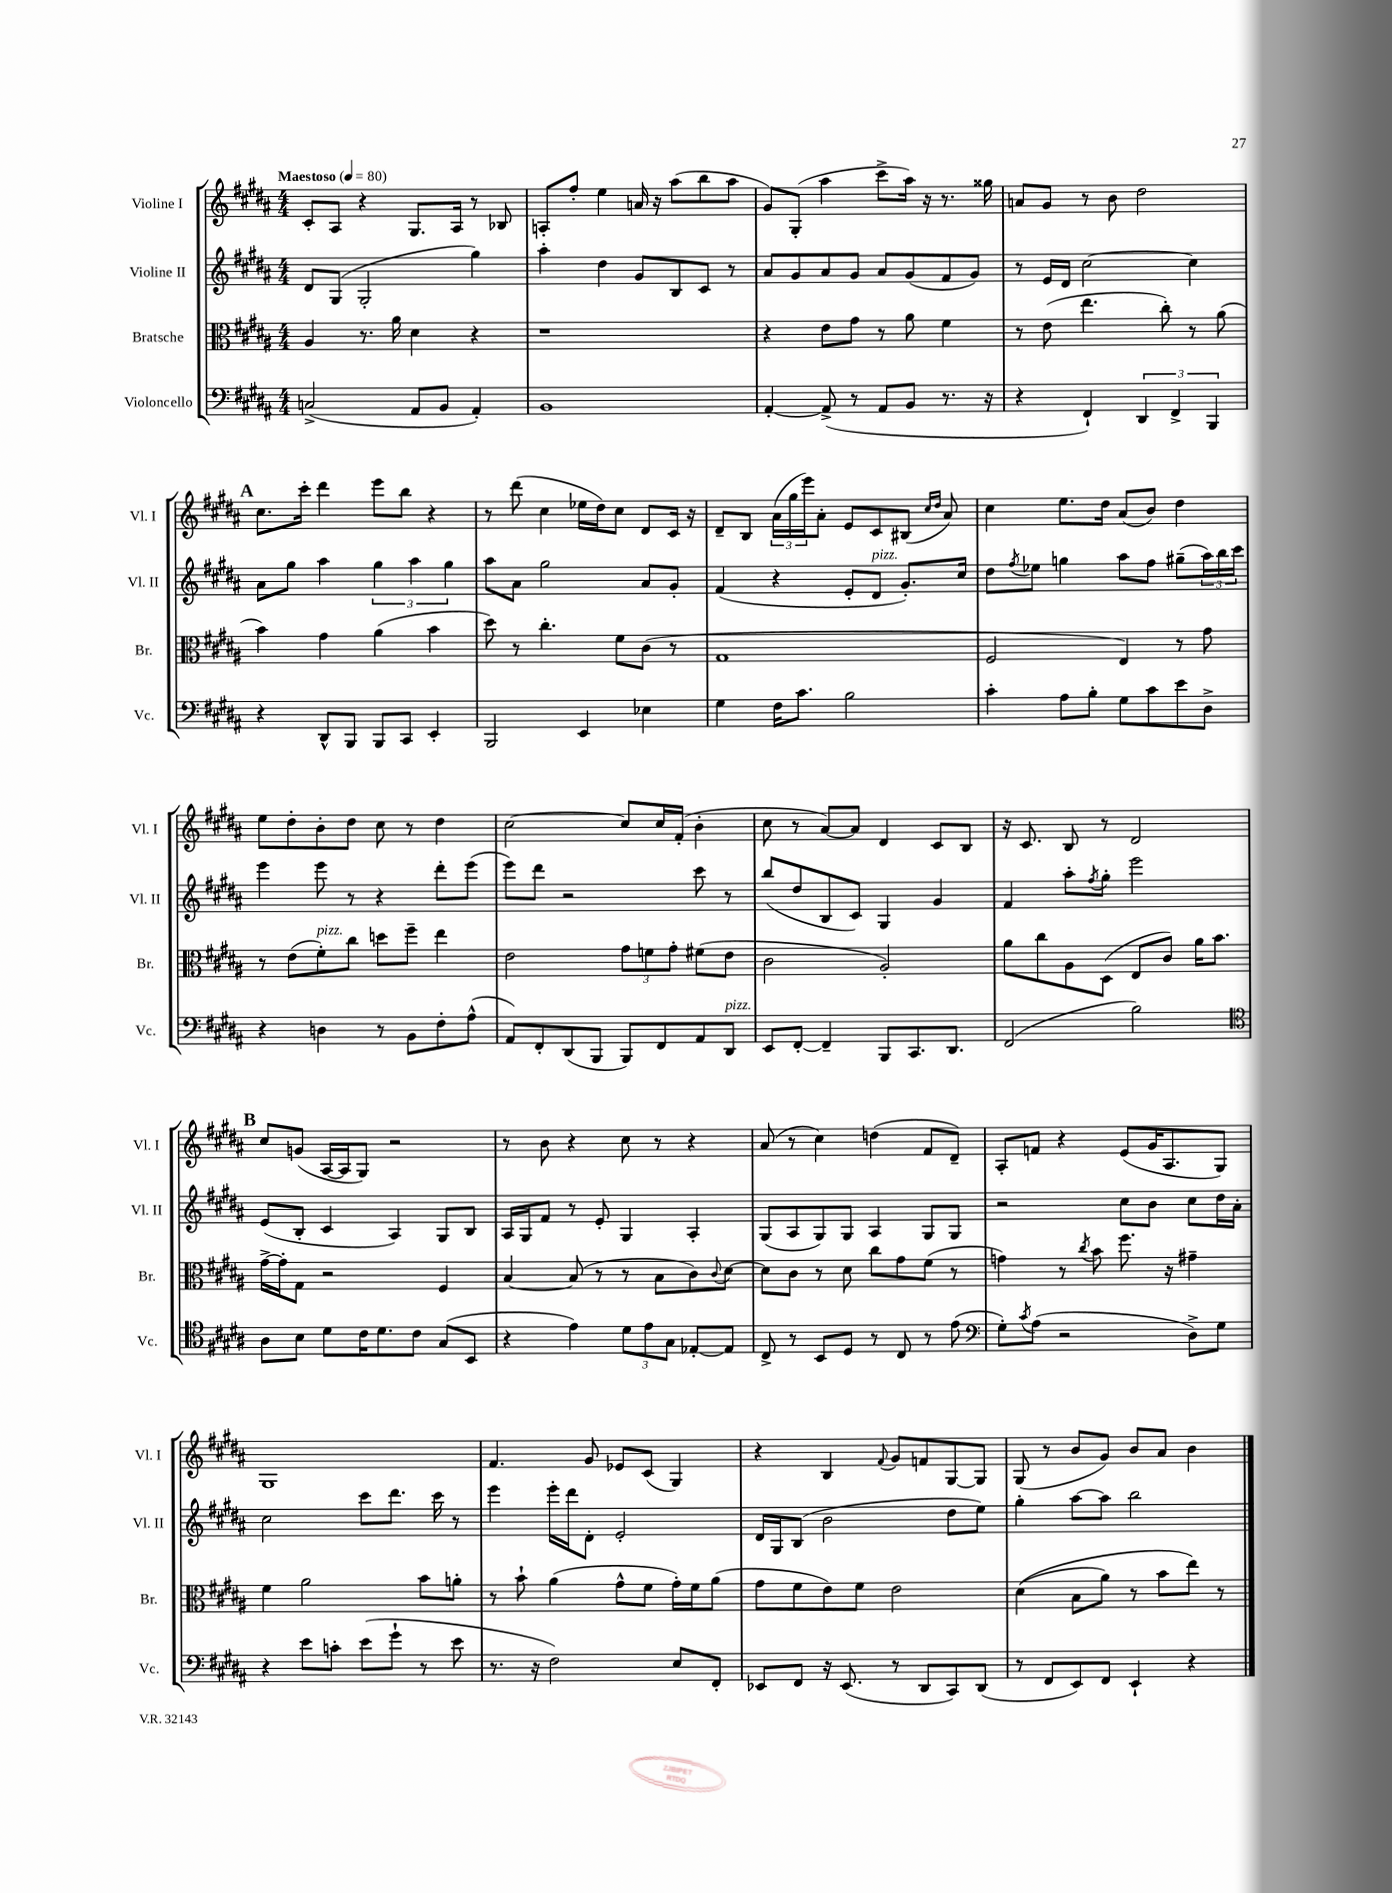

**kern	**kern	**kern	**kern
*staff4	*staff3	*staff2	*staff1
*clefF4	*clefC3	*clefG2	*clefG2
*k[f#c#g#d#a#]	*k[f#c#g#d#a#]	*k[f#c#g#d#a#]	*k[f#c#g#d#a#]
*M4/4	*M4/4	*M4/4	*M4/4
*MM80	*MM80	*MM80	*MM80
(2C^	4A#	8d#	8c#'
.	.	(8G#	8A#
.	8.r	2G#'	4r
.	16a#	.	.
8AA#	4d#	.	8.G#
8BB	.	.	.
.	.	.	16A#
4AA#')	4r	4gg#)	8r
.	.	.	8B-
=	=	=	=
1BB	1r	4aa#'	8A'
.	.	.	8ff#'
.	.	4dd#	4ee
.	.	8g#	16a
.	.	.	16r
.	.	8B	(8aa#
.	.	8c#	8bb
.	.	8r	8aa#
=	=	=	=
[4AA#'	4r	8a#	8g#)
.	.	8g#	(8G#'
(8AA#^]	8e	8a#	4aa#
8r	8g#	8g#	.
8AA#	8r	8a#	8ccc#^
8BB	8a#	(8g#	16aa#)
.	.	.	16r
8.r	4f#	8f#	8.r
.	.	8g#)	.
16r	.	.	16gg##
=	=	=	=
4r	8r	8r	8a
.	(8e	16e	8g#
.	.	16d#	.
4FF#`)	4.ee	[2cc#	8r
.	.	.	8b
6DD#	.	.	2dd#
.	8cc#')	.	.
6FF#^	.	.	.
.	8r	4cc#]	.
6BBB	.	.	.
.	(8a#	.	.
=	=	=	=
4r	4b)	8a#	8.cc#
.	.	8gg#	.
.	.	.	16ccc#'
8DD#^^	4g#	4aa#	4ddd#
8BBB	.	.	.
8BBB	(4a#	6gg#	8eee
8CC#	.	.	8bb
.	.	6aa#	.
4EE'	4b	.	4r
.	.	6gg#	.
=	=	=	=
2BBB	8dd#)	8aa#	8r
.	8r	8a#	(8ddd#
.	4.cc#'	2gg#	4cc#
4EE	.	.	16ee-
.	.	.	16dd#)
.	8f#	.	8cc#
4E-	(8c#	8a#	8d#
.	8r	8g#'	16c#
.	.	.	16r
=	=	=	=
4G#	1G#	(4f#	8d#~
.	.	.	8B
16F#	.	4r	(24a#
.	.	.	24gg#
8.c#	.	.	.
.	.	.	24eee)
.	.	.	8a#'
2B	.	8e'	8e
.	.	8d#	8c#
.	.	8.g#')	(8B#
.	.	.	16qqcc#
.	.	.	16qqdd#
.	.	.	8a#)
.	.	16cc#	.
=	=	=	=
4c#'	2F#	8dd#	4cc#
.	.	8qff#	.
.	.	8ee-	.
8A#	.	4gg	8.ee
8B'	.	.	.
.	.	.	16dd#
8G#	4E)	8aa#	(8a#
8c#	.	8ff#	8b)
8e	8r	(8gg#~	4dd#
8D#^	8g#	24aa#)	.
.	.	24bb	.
.	.	24ccc#	.
=	=	=	=
4r	8r	4eee	8ee
.	(8e	.	8dd#'
4D	8f#')	8eee	8b'
.	8cc#	8r	8dd#
8r	8dd	4r	8cc#
8BB	8ff#~	.	8r
8F#'	4ee	8ddd#'	4dd#
(8A#^^	.	(8eee	.
=	=	=	=
8AA#)	2e	8eee)	[2cc#
8FF#'	.	8ddd#	.
(8DD#	.	2r	.
8BBB	.	.	.
8BBB)	12g#	.	8cc#]
.	12f	.	.
8FF#	.	.	16cc#
.	12g#'	.	.
.	.	.	(16f#'
8AA#	(8f#	8ccc#	4b'
8DD#	8e	8r	.
=	=	=	=
8EE	2c#	(8bb	8cc#
[8FF#'	.	8dd#	8r
4FF#~]	.	8B	[8a#)
.	.	8c#)	8a#]
8BBB	2A#')	4G#	4d#
8.CC#	.	.	.
.	.	4g#	8c#
8.DD#	.	.	.
.	.	.	8B
=	=	=	=
(2FF#	8a#	4f#	16r
.	.	.	8.c#
.	8cc#	.	.
.	8A#	8aa#'	8B
.	.	8qff#	.
.	(8D#	8gg#'	8r
2B)	8E	2eee	2d#
.	8c#)	.	.
.	16a#	.	.
.	8.b	.	.
=	=	=	=
*clefC4	*	*	*
8A#	[16g#^	(8e	8cc#
.	16g#']	.	.
8B	8G#	8B'	(8g
8d#	2r	4c#	[16A#
.	.	.	16A#]
16c#	.	.	8G#)
8.d#	.	.	.
.	.	4A#)	2r
8c#	.	.	.
(8G#	4F#	8G#	.
8BB	.	8B	.
=	=	=	=
4r	[4B	16A#	8r
.	.	16G#	.
.	.	8f#	8b
4e)	(8B]	8r	4r
.	8r	8e'	.
12d#	8r	4G#	8cc#
12e	.	.	.
.	8B	.	8r
12G#	.	.	.
[8E-'	8c#)	4A#'	4r
.	8qqc#	.	.
8E-]	[8d#	.	.
=	=	=	=
8C#^	8d#]	(8G#	(8a#
8r	8c#	8A#	8r
8BB	8r	8G#)	4cc#)
8D#	8d#	8G#	.
8r	8cc#	4A#	(4dd
8C#	8g#	.	.
8r	(8f#	8G#	8f#
(8e	8r	8G#	8d#~)
=	=	=	=
*clefF4	*	*	*
8G#')	4g)	2r	8A#'
8qc#	.	.	.
(8A#	.	.	8f
2r	8r	.	4r
.	8qcc#	.	.
.	8b	.	.
.	8.ff#	8cc#	(8e
.	.	8b	16g#
.	16r	.	8.A#
8D#^)	4g#~	8cc#	.
8G#	.	16dd#	8G#)
.	.	16a#'	.
=	=	=	=
4r	4f#	2cc#	1G#
8e	2a#	.	.
8c'	.	.	.
(8e	.	8ccc#	.
8g#`	.	8.ddd#	.
8r	8b	.	.
.	.	16ccc#	.
8e	8a'	8r	.
=	=	=	=
8.r	8r	4eee	4.f#
.	8b`	.	.
16r	.	.	.
2F#)	(4a#	16eee'	.
.	.	16ddd#	.
.	.	8d#'	8g#
.	8g#^^	2e'	8e-
.	8f#	.	(8c#
8E	16g#')	.	4G#)
.	16f#	.	.
8FF#'	(8a#	.	.
=	=	=	=
8EE-	8g#	16d#	4r
.	.	16G#	.
8FF#	8f#	(8B	.
16r	8e)	2b	4B
(8.EE-	.	.	.
.	8f#	.	.
.	.	.	8qqf#
8r	2e	.	8g#
8DD#	.	.	8f
8CC#)	.	8dd#	[8G#
(8DD#	.	8ee)	8G#]
=	=	=	=
8r	&((4d#	4gg#'	(8G#
8FF#	.	.	8r
8EE)	8B	[8aa#	8b
8FF#	8a#)	8aa#]	8g#)
4EE`	8r	2bb	8b
.	8b	.	8a#
4r	8ee&)	.	4b
.	8r	.	.
==	==	==	==
*-	*-	*-	*-
